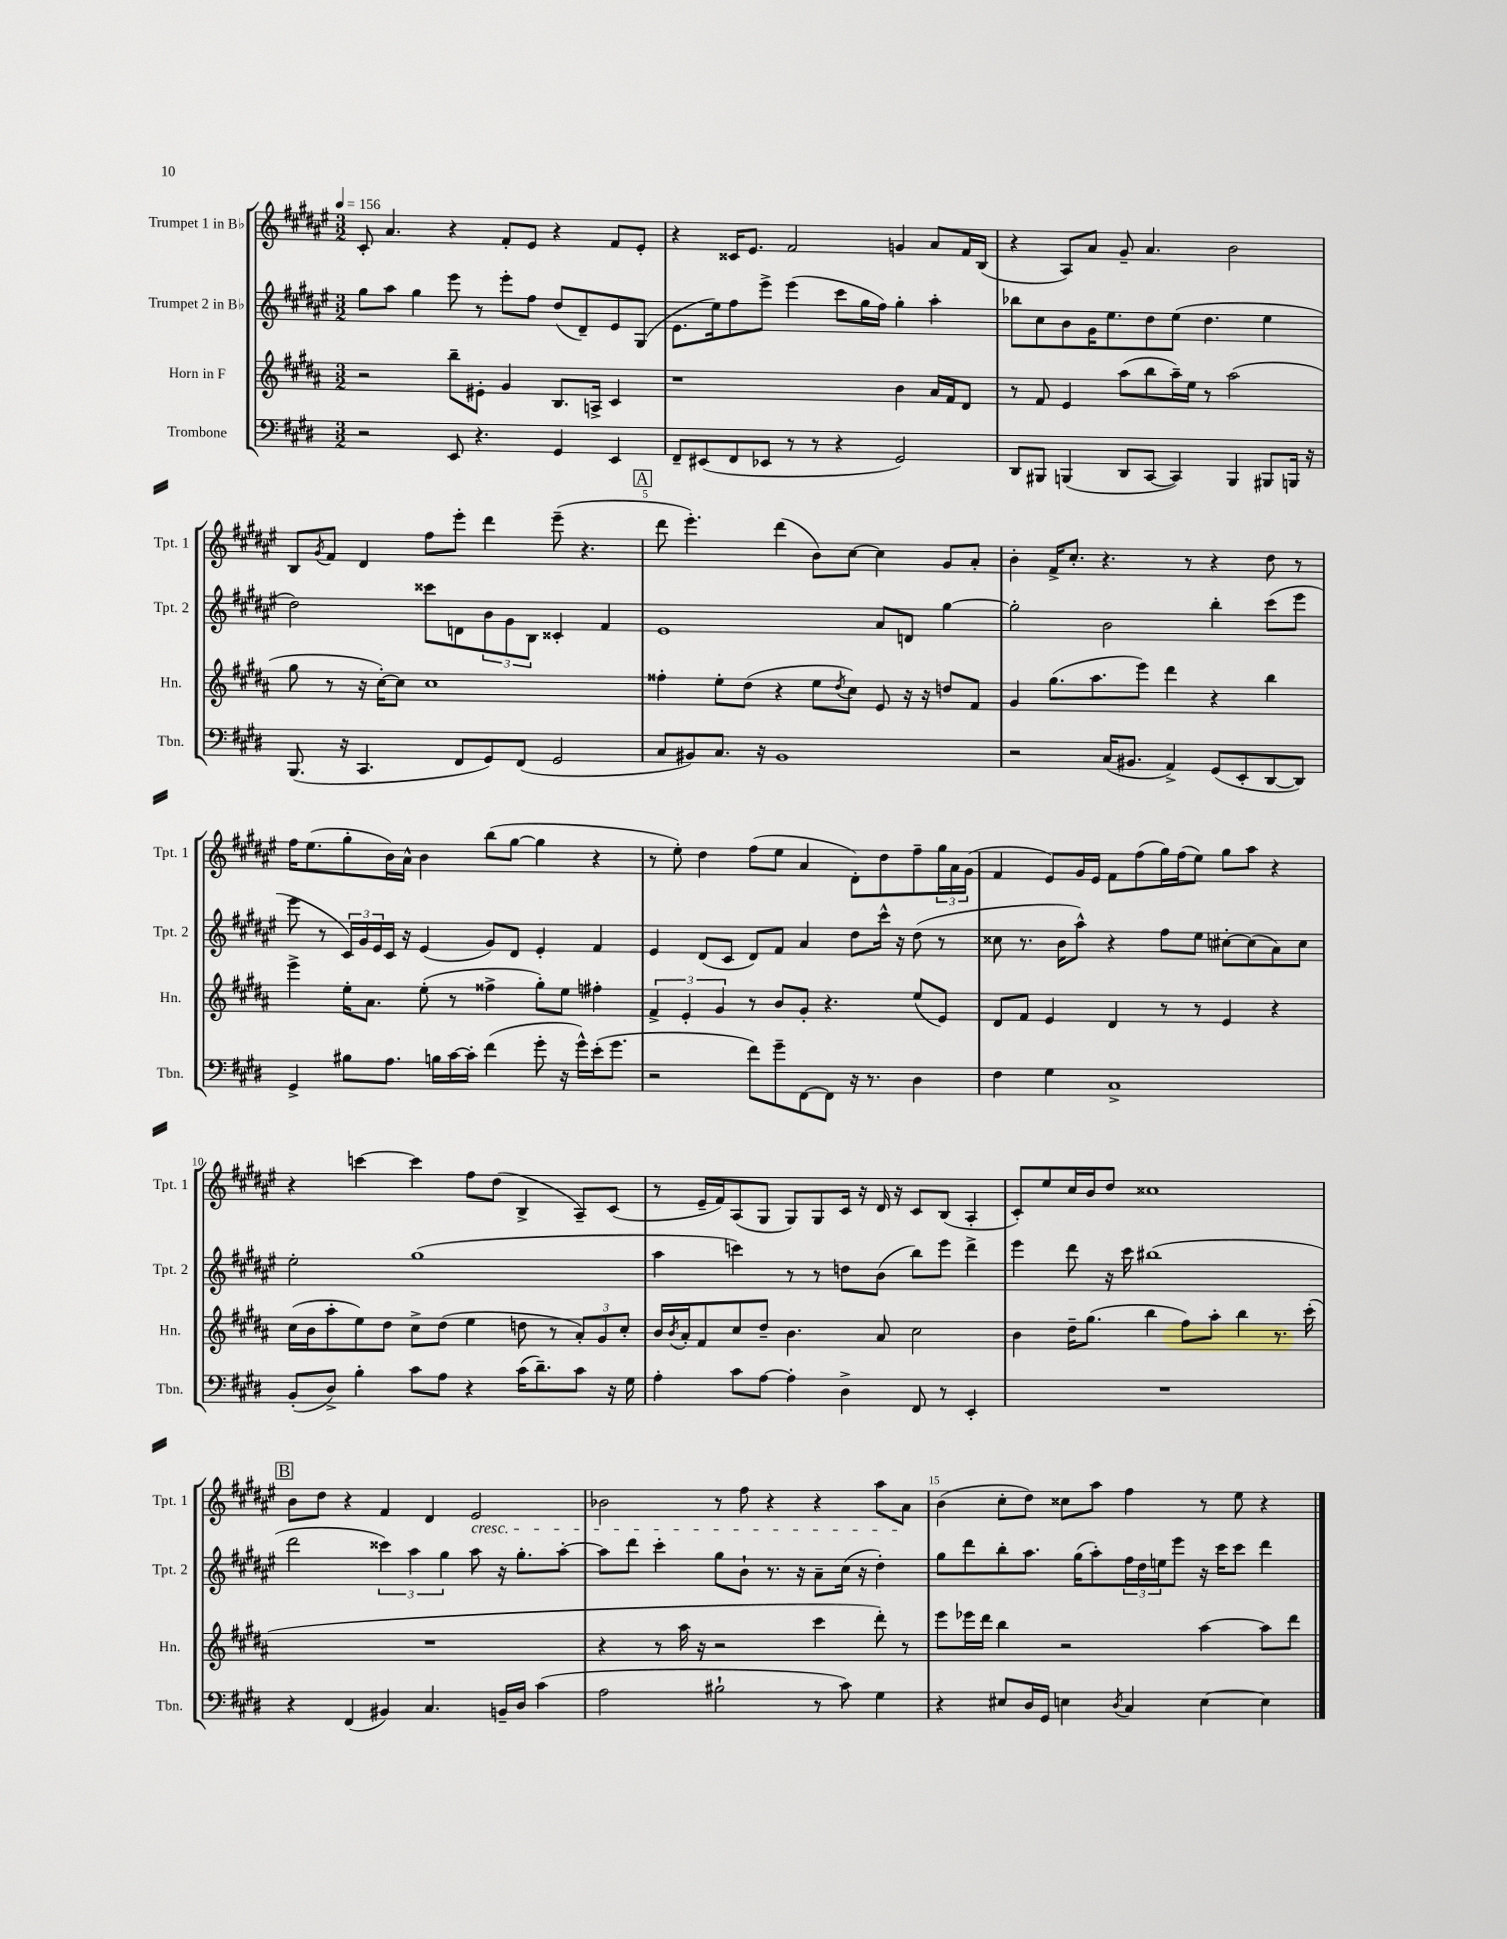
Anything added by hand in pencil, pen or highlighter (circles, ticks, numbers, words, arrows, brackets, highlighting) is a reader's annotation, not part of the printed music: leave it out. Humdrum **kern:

**kern	**kern	**kern	**kern
*staff4	*staff3	*staff2	*staff1
*clefF4	*clefG2	*clefG2	*clefG2
*k[f#c#g#d#]	*k[f#c#g#d#a#]	*k[f#c#g#d#a#e#]	*k[f#c#g#d#a#e#]
*M3/2	*M3/2	*M3/2	*M3/2
*MM156	*MM156	*MM156	*MM156
2r	2r	8gg#\L	8c#'/
.	.	8aa#\J	4.a#/
.	.	4gg#\	.
8EE/	8bb~\L	8eee#\	4r
4.r	8e#'\J	8r	.
.	4g#/	8eee#'\L	8f#'/L
.	.	8ff#\J	8e#/J
4GG#/	8.B/L	(8dd#/L	4r
.	.	8d#~/)	.
.	16A^/Jk	.	.
4EE/	4c#/	8e#/	8f#/L
.	.	(8G#/J	8e#'/J
=	=	=	=
8FF#~/L	1r	8.e#\L	4r
(8EE#/	.	.	.
.	.	16ee#\k)	.
8FF#/	.	8ff#\	16c##/LK
.	.	.	8.e#/J
8EE-/J	.	8eee#^\J	.
8r	.	(4eee#\	2f#/
8r	.	.	.
4r	.	8ccc#\L	.
.	.	16gg#\L	.
.	.	16ff#\JJ)	.
2GG#/)	4b\	4gg#'\	4g/
.	16a#/LL	4aa#'\	8a#/L
.	16f#/J	.	.
.	8d#/J	.	16f#/L
.	.	.	(16B/JJ
=	=	=	=
8DD#/L	8r	8bb-\L	4r
8BBB#/J	8f#/	8cc#\	.
(4BBB/	4e/	8b\	8A#/L)
.	.	16g#\K	8a#/J
.	.	8.ee#\	.
8DD#/L	(8aa#\L	.	8g#~/
[8CC#/J	8bb\	8dd#\	4.a#/
4CC#/])	16aa#~\L)	(8ee#\J	.
.	16ee\JJ	.	.
.	8r	4.dd#\	.
4BBB/	(2aa#\	.	2b\
8BBB#/L	.	4ee#\	.
16BBB/Jk	.	.	.
16r	.	.	.
=	=	=	=
(8.BBB/	8gg#\	2dd#\)	8B/L
.	.	.	8qg#/
.	8r	.	8f#/J
16r	.	.	.
4.CC#/	16r	.	4d#/
.	[16cc#'\LK)	.	.
.	8cc#\]J	.	.
.	1cc#	8ccc##\L	8ff#\L
8FF#/L	.	8d\	8eee#'\J
8GG#/)	.	12b\	4ddd#\
.	.	12g#\	.
(8FF#/J	.	.	.
.	.	12B\J	.
2GG#/	.	4c##'/	(8eee#~\
.	.	.	4.r
.	.	4f#/	.
=	=	=	=
8C#/L	4ff##'\	1e#	8ddd#\
8BB#/)	.	.	4.eee#'\)
8.C#/J	8ee'\L	.	.
.	(8dd#\J	.	.
16r	.	.	.
1BB#	4r	.	(4ddd#\
.	8ee\L	.	8b\L)
.	8qdd#/	.	.
.	8cc#\J)	.	[8cc#\J
.	8e/	8a#/L	4cc#\]
.	16r	8d/J	.
.	16r	.	.
.	8dd/L	[4gg#\	8g#/L
.	8f#/J	.	8a#'/J
=	=	=	=
2r	4g#/	2gg#'\]	4b'\
.	(8.gg#\L	.	16f#^/LK
.	.	.	8.cc#'/J
.	8.aa#\	.	.
(16C#/LK	.	2b\	4.r
8.BB#/J	.	.	.
.	8eee\J)	.	.
4AA^/)	4ddd#\	.	.
.	.	.	8r
(8GG#/L	4r	4bb'\	4r
8EE'/	.	.	.
[8DD#/	4bb\	(8ccc#\L	8dd#\
8DD#/]J)	.	8eee#\J	8r
=	=	=	=
4GG#^/	4eee^\	8eee#\	16ff#\LK
.	.	.	(8.ee#\
.	.	8r	.
8B#\L	16ee'\LK	24c#/LL)	8gg#'\
.	.	24g#/	.
.	8.a#\J	.	.
.	.	24e#/	.
8.A\J	.	16c#/JJ	16b\L)
.	.	16r	16a#^^\JJ
.	(8ee'\	(4e#/	4b\
16B\LL	.	.	.
[16c#\	8r	.	.
16c#'\]JJ	.	.	.
(4f#\	4ff##^\	8g#/L)	(8bb\L
.	.	8d#/J	[8gg#\J
8g#'\	8gg#'\L)	4e#'/	4gg#\]
16r	8ee\J	.	.
16g#^^\LL)	.	.	.
(16e'\J	4ff#'\	4f#/	4r
8.g#\J	.	.	.
=	=	=	=
2r	6f#^/	4e#/	8r
.	.	.	8ee#'\)
.	6e'/	.	.
.	.	(8d#/L	4dd#\
.	6g#/	.	.
.	.	8c#/J	.
8f#\L)	8r	8d#/L)	(8ff#\L
8g#~\	8b/L	8f#/J	8ee#\J
[8FF#\	8g#'/J	4a#/	4a#/
8FF#\]J	4.r	.	.
16r	.	8dd#\L	8d#'\L)
8.r	.	.	.
.	.	16ccc#^^\Jk	8dd#\
.	.	16r	.
4D#\	(8ee/L	(8dd#\	8ff#~\
.	8e/J)	8r	24gg#\L
.	.	.	24a#\
.	.	.	(24g#\JJ
=	=	=	=
4F#\	8d#/L	8cc##\	4f#/
.	8f#/J	8.r	.
4G#\	4e/	.	8e#/L)
.	.	16b\LK	.
.	.	8aa#^^\J)	16g#/L
.	.	.	16e#/JJ
1C#^	4d#/	4r	8f#\L
.	.	.	(8ff#\
.	8r	8ff#\L	16gg#\L)
.	.	.	(16ff#\J
.	8r	8ee#\J	8ee#\J)
.	4e/	[8cc#'\L	8gg#\L
.	.	(8cc#\]	8aa#\J
.	4r	8a#\)	4r
.	.	8cc#\J	.
=	=	=	=
(8BB'/L	(16cc#\LL	2ee#'\	4r
.	16b\J	.	.
8D#^/J)	8aa#'\	.	.
4B'\	8ee\)	.	[4ccc\
.	8dd#\J	.	.
8c#\L	8cc#^\L	(1gg#	4ccc\]
8A\J	(8dd#\J	.	.
4r	4ee\	.	8ff#\L
.	.	.	(8dd#\J
(16c#\LK	8dd\	.	4B^/
8.d#~\)	.	.	.
.	8r	.	.
8c#\J	12a#'/L)	.	8A#~/L)
.	12g#/	.	.
16r	.	.	(8c#/J
.	12cc#'/J	.	.
16G#\	.	.	.
=	=	=	=
4A'\	16b/LL	4aa#\	8r
.	8qb/	.	.
.	16a#'/J	.	.
.	8f#/	.	16e#~/LL
.	.	.	16f#/J)
8c#\L	8cc#/	4ccc\)	(8A#/
[8A\J	8dd#~/J	.	8G#/J
4A'\]	4.b\	8r	8G#/L)
.	.	8r	8G#/
4D#^\	.	8dd\L	16c#/Jk
.	.	.	16r
.	8a#/	(8b\J	16d#/
.	.	.	16r
8FF#/	2cc#\	8bb\L)	8c#/L
8r	.	8eee#\J	(8B/J
4EE'/	.	4ddd#^\	4A#'/
=	=	=	=
1.r	4b\	4eee#\	8c#'/L)
.	.	.	8ee#/
.	16dd#~\LK	8ddd#\	16cc#/L
.	(8.gg#\J	.	16b/J
.	.	16r	8dd#/J
.	.	16ccc#\	.
.	4bb\	(1bb#	1cc##
.	8ff#\L)	.	.
.	8aa#'\J	.	.
.	4bb\	.	.
.	8.r	.	.
.	(16ccc#'\	.	.
=	=	=	=
4r	1.r	2ddd#\	8b\L
.	.	.	8dd#\J
(4FF#/	.	.	4r
4BB#/)	.	6ccc##\)	4f#/
.	.	6aa#\	.
4.C#/	.	.	4d#/
.	.	6gg#\	.
.	.	8aa#\	2e#/
16BB~/LL	.	16r	.
16D#/JJ	.	8.gg#'\L	.
(4c#\	.	.	.
.	.	[8aa#'\J	.
=	=	=	=
2A\	4r	8aa#\]L	2b-\
.	.	8ddd#\J	.
.	8r	4ccc#'\	.
.	16aa#\	.	.
.	16r	.	.
2B#`\	2r	8gg#\L	8r
.	.	8b`\J	8ff#\
.	.	8.r	4r
.	.	16r	.
8r	4ccc#\	8a#~\L	4r
8c#\)	.	(16cc#\Jk	.
.	.	16r	.
4G#\	8ddd#'\)	4dd#'\)	8aa#\L
.	8r	.	8a#\J
=	=	=	=
4r	8eee\L	8gg#\L	(4b\
.	16eee-\L	8ddd#\	.
.	16ddd#\JJ	.	.
8E#/L	4bb\	8bb'\	8cc#'\L
16D#/L	.	8.aa#\J	8dd#\J)
16GG#/JJ	.	.	.
4E\	2r	.	8cc##\L
.	.	(16gg#\LK	.
.	.	8aa#'\)	8aa#\J
8qD#/	.	.	.
4C#/	.	24ff#\L	4ff#\
.	.	24dd#\	.
.	.	24ee\J	.
.	.	8eee#\J	.
[4E\	[4aa#\	16r	8r
.	.	16ccc#\LK	.
.	.	8ccc#\J	8ee#\
4E\]	8aa#\]L	4ddd#\	4r
.	8ddd#\J	.	.
==	==	==	==
*-	*-	*-	*-
